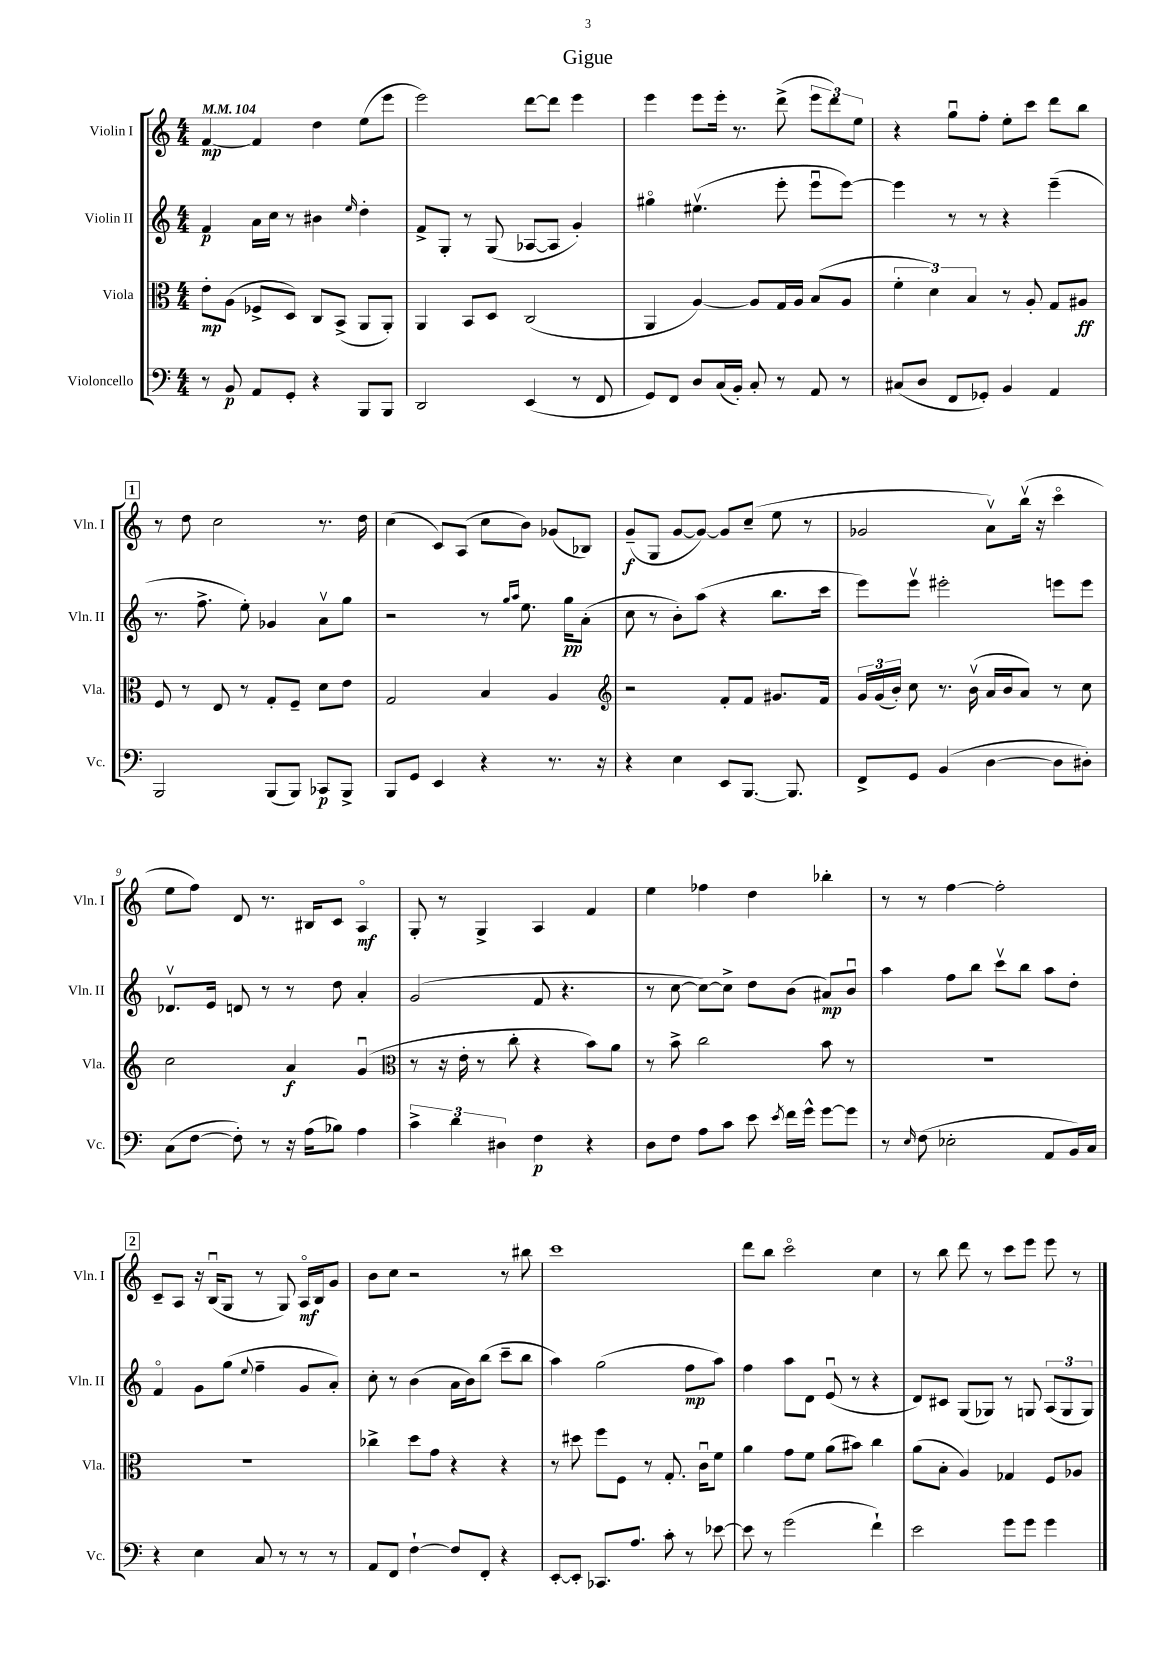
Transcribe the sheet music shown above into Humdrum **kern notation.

**kern	**kern	**kern	**kern
*staff4	*staff3	*staff2	*staff1
*clefF4	*clefC3	*clefG2	*clefG2
*k[]	*k[]	*k[]	*k[]
*M4/4	*M4/4	*M4/4	*M4/4
*MM104	*MM104	*MM104	*MM104
8r	8e'\L	4f/	[4f/
8BB/	(8A\J	.	.
8AA/L	8F-^/L	16a\LL	4f/]
.	.	16cc\JJ	.
8GG'/J	8D/J)	8r	.
4r	8C/L	4b#\	4dd\
.	(8BB^/J	.	.
.	.	16qqee/	.
8BBB/L	8AA/L	4dd'\	(8ee\L
8BBB/J	8AA'/J)	.	8eee\J
=	=	=	=
2DD/	4AA/	8f^/L	2eee\)
.	.	8G'/J	.
.	8BB/L	8r	.
.	8D/J	(8G/	.
(4EE/	(2C/	[8A-/L	[8ddd\L
.	.	8A-/]J	8ddd\]J
8r	.	4g'/)	4eee\
8FF/	.	.	.
=	=	=	=
8GG/L)	4AA/	4gg#o\	4eee\
8FF/J	.	.	.
8D/L	[4A/)	(4.ee#v\	8eee\L
(16C/L	.	.	16eee'\Jk
16BB'/JJ)	.	.	8.r
8C'/	8A/]L	.	.
8r	16G/L	8eee'\	(8ddd^\
.	16A/JJ	.	.
8AA/	(8B/L	8eeeu\L	12eee\L
.	.	.	12ddd\)
8r	8A/J	[8eee\J)	.
.	.	.	12ee\J
=	=	=	=
(8C#/L	6f'\	4eee\]	4r
8D/J	.	.	.
.	6d\)	.	.
8FF/L	.	8r	8ggu\L
.	6B/	.	.
8GG-'/J)	.	8r	8ff'\J
4BB/	8r	4r	8ee'\L
.	8A'/	.	8ccc\J
4AA/	8G/L	(4eee~\	8ddd\L
.	8A#/J	.	8bb\J
=	=	=	=
2BBB/	8F/	8.r	8r
.	8r	.	8dd\
.	.	8.ff^\	.
.	8E/	.	2cc\
.	8r	8ee'\)	.
(8BBB/L	8G'/L	4g-/	.
8BBB/J)	8F~/J	.	.
8CC-/L	8d\L	8av\L	8.r
8BBB^/J	8e\J	8gg\J	.
.	.	.	16dd\
=	=	=	=
8BBB/L	2G/	2r	(4cc\
8GG/J	.	.	.
4EE/	.	.	8c/L)
.	.	.	(8A/J
4r	4B/	8r	8cc\L
.	.	16qqgg/LL	.
.	.	16qqaa/JJ	.
.	.	8.ee\	8b\J)
8.r	4A/	.	(8g-/L
.	.	16gg\LK	.
.	.	(8a'\J	8B-/J)
16r	.	.	.
=	=	=	=
*	*clefG2	*	*
4r	2r	8cc\	(8g~/L
.	.	8r	8G/J
4E\	.	8b'\L)	[8g/L
.	.	(8aa\J	8g/_J)
8EE/L	8f'/L	4r	8g/]L
[8.BBB/J	8f/J	.	(8cc~/J
.	8.g#/L	8.bb\L	8ee\
8.BBB/]	.	.	.
.	.	.	8r
.	16f/Jk	16ccc\Jk	.
=	=	=	=
8FF^/L	24g/LL	8eee\L)	2g-/
.	(24g/	.	.
.	24b'/JJ)	.	.
8GG/J	8cc\	8eeev\J	.
(4BB/	8.r	2eee#'\	.
.	(16bv\	.	.
[4D\	16a/LL	.	8av\L)
.	16b/J	.	.
.	8a/J)	.	(16bbv\Jk
.	.	.	16r
8D\]L	8r	8eee\L	4ccco\
8D#'\J)	8cc\	8eee\J	.
=	=	=	=
(8C\L	2cc\	8.d-v/L	8ee\L
[8F\J	.	.	8ff\J)
.	.	16e/Jk	.
8F'\])	.	8d/	8d/
8r	.	8r	8.r
16r	4a/	8r	.
(16A\LK	.	.	16B#/LK
8B-\J)	.	8dd\	8c/J
4A\	(4gu/	4a'/	4Ao/
=	=	=	=
*	*clefC3	*	*
6c^\	8r	(2g/	8G'/
.	16r	.	8r
6d\	.	.	.
.	16e'\	.	.
.	8r	.	4G^/
6D#\	.	.	.
.	8cc'\	.	.
4F\	4r	8f/	4A/
.	.	4.r	.
4r	8b\L)	.	4f/
.	8a\J	.	.
=	=	=	=
8D\L	8r	8r	4ee\
8F\J	8b^\	[8cc\	.
8A\L	2cc\	8cc\_L)	4ff-\
8c\J	.	8cc^\]J	.
8e\	.	8dd\L	4dd\
8qe/	.	.	.
16f\LL	.	(8b\J	.
16g^^\JJ	.	.	.
[8g\L	8b\	8a#/L)	4bb-'\
8g\]J	8r	8bu/J	.
=	=	=	=
8r	1r	4aa\	8r
16qqE/	.	.	.
(8F\	.	.	8r
2E-'\	.	8ff\L	[4ff\
.	.	8bb\J	.
.	.	8cccv\L	2ff'\]
.	.	8bb\J	.
8AA/L	.	8aa\L	.
16BB/L)	.	8dd'\J	.
16C/JJ	.	.	.
=	=	=	=
4r	1r	4fo/	8c~/L
.	.	.	8A/J
4E\	.	8g\L	16r
.	.	.	(16Bu/LK
.	.	(8gg\J	8G/J
.	.	8qqee/	.
8C/	.	4ff~\	8r
8r	.	.	8G/)
8r	.	8g/L	16Ao/LL
.	.	.	16B/J
8r	.	8a'/J)	8g/J
=	=	=	=
8AA/L	4cc-^\	8cc'\	8b\L
8FF/J	.	8r	8cc\J
[4F`\	8dd\L	(4b\	2r
.	8g\J	.	.
8F/]L	4r	16a\LL	.
.	.	16b\J)	.
8FF'/J	.	(8bb\J	.
4r	4r	8ccc~\L	8r
.	.	8bb\J	8bb#\
=	=	=	=
[8EE'/L	8r	4aa\)	1ccc
8EE'/]J	8dd#\	.	.
8.CC-/L	8ff\L	(2gg\	.
.	8F\J	.	.
8.A/J	.	.	.
.	8r	.	.
8c'\	8.G'/	.	.
8r	.	8ff\L	.
.	16cu\LK	.	.
[8e-\	8f\J	8aa\J)	.
=	=	=	=
8e-\]	4a\	4ff\	8ddd\L
8r	.	.	8bb\J
(2g\	8g\L	8aa\L	2ccco\
.	8f\J	8d\J	.
.	(8a\L	(8eu/	.
.	8b#\J)	8r	.
4f`\)	4cc\	4r	4cc\
=	=	=	=
2e\	(8a\L	8d/L)	8r
.	8B'\J	8c#/J	8bb\
.	4A/)	(8G/L	8ddd\
.	.	8G-/J)	8r
8g\L	4G-/	8r	8ccc\L
8g\J	.	8G/	8eee\J
4g\	8F/L	(12A/L	8eee\
.	.	12G/	.
.	8A-/J	.	8r
.	.	12G/J)	.
==	==	==	==
*-	*-	*-	*-
